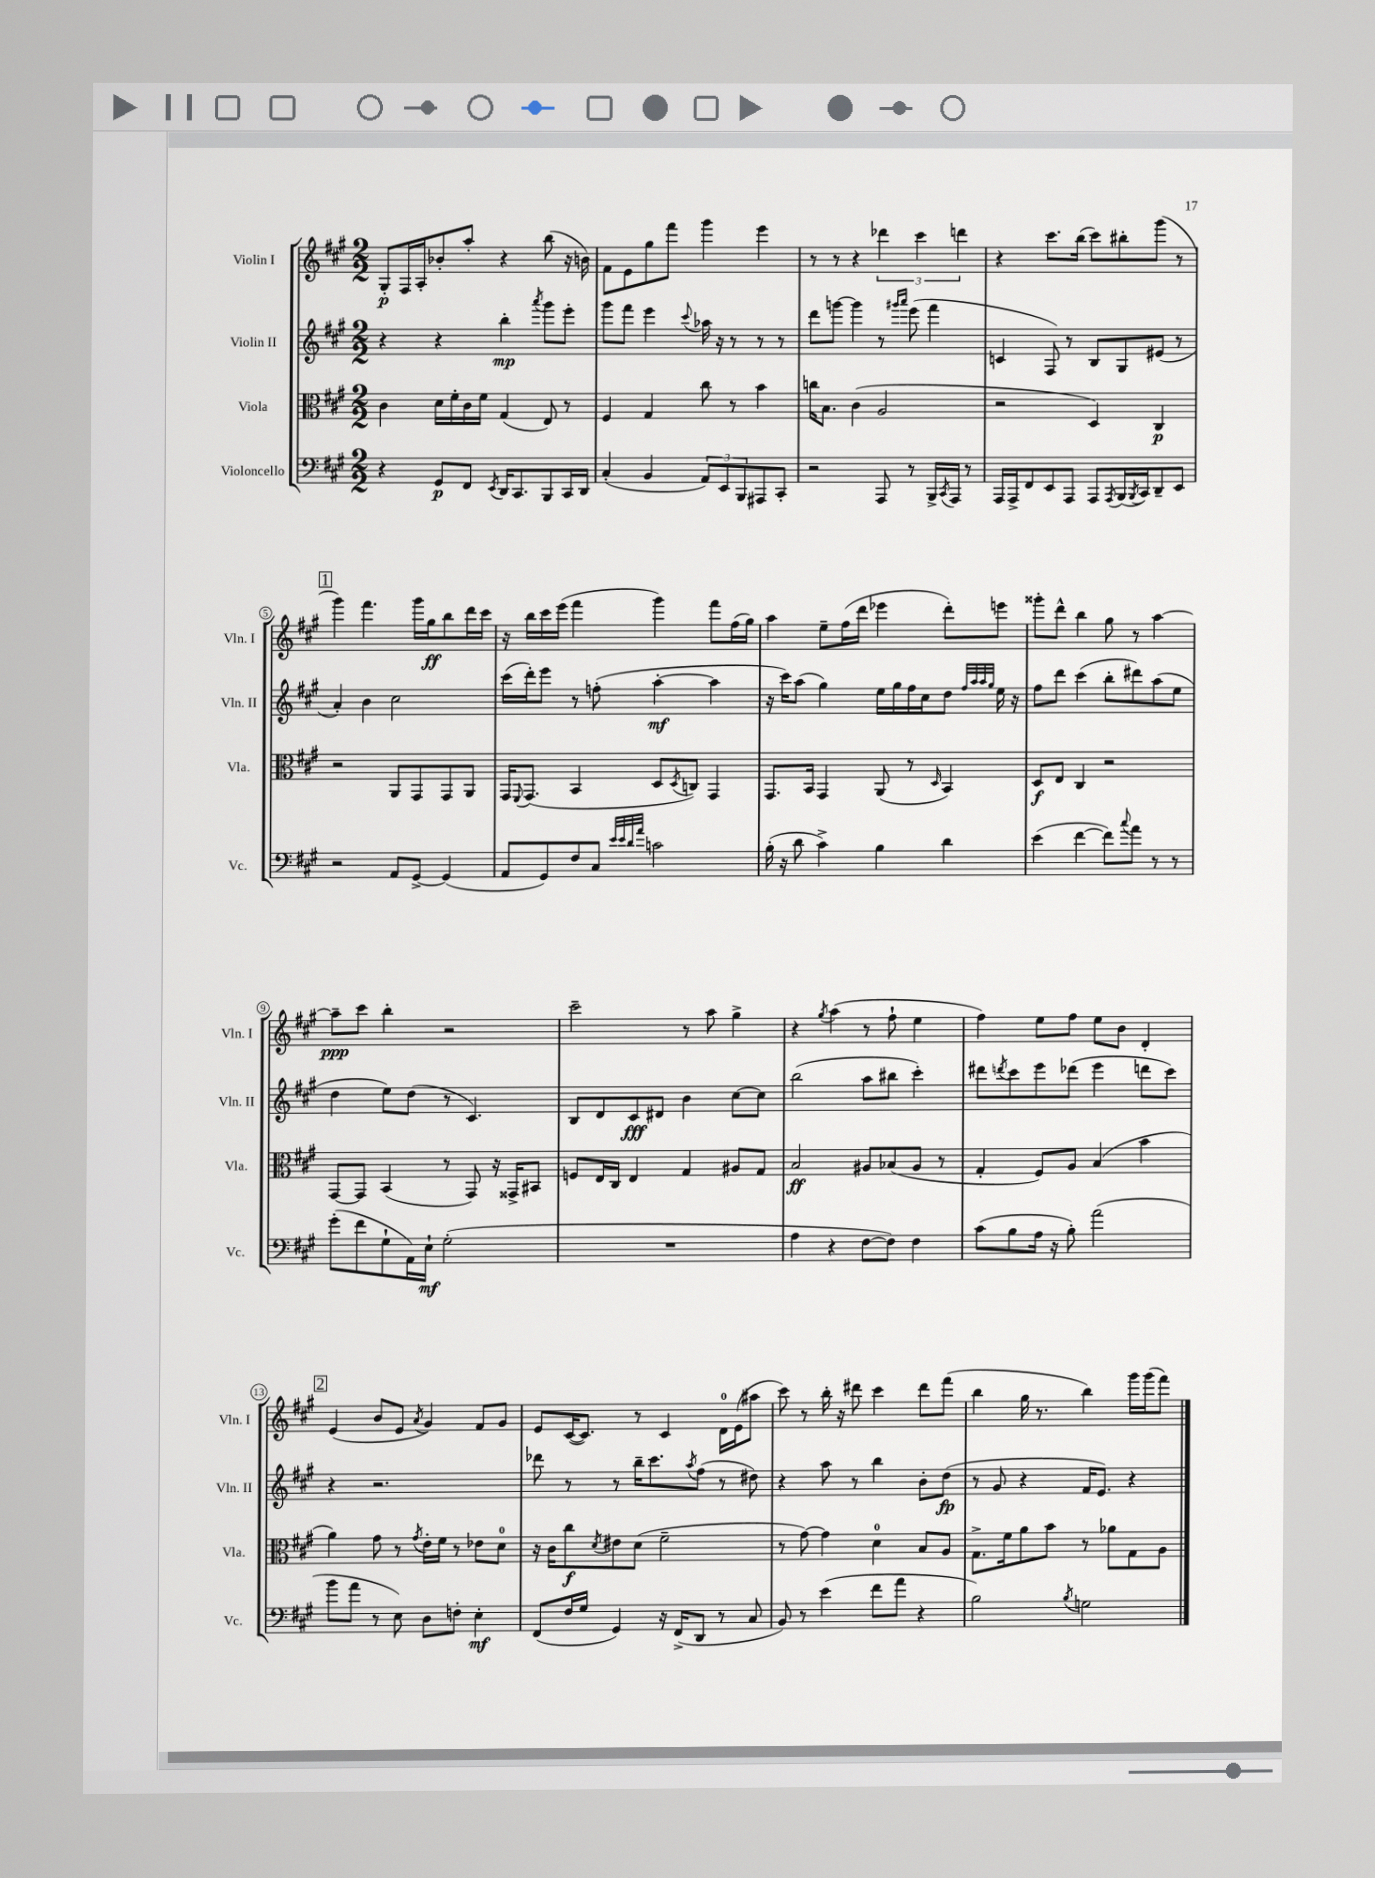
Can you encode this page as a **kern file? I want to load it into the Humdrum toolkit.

**kern	**dynam	**kern	**dynam	**kern	**dynam	**kern	**dynam
*part4	*part4	*part3	*part3	*part2	*part2	*part1	*part1
*staff4	*staff4	*staff3	*staff3	*staff2	*staff2	*staff1	*staff1
*I"Violoncello	*	*I"Viola	*	*I"Violin II	*	*I"Violin I	*
*I'Vc.	*	*I'Vla.	*	*I'Vln. II	*	*I'Vln. I	*
*clefF4	*	*clefC3	*	*clefG2	*	*clefG2	*
*k[f#c#g#]	*	*k[f#c#g#]	*	*k[f#c#g#]	*	*k[f#c#g#]	*
*M2/2	*	*M2/2	*	*M2/2	*	*M2/2	*
=1	=1	=1	=1	=1	=1	=1	=1
4r	.	4c#\	.	4r	.	8G#'/L	p
.	.	.	.	.	.	16F#/L	.
.	.	.	.	.	.	16A'/J	.
8GG#/L	p	16d\LL	.	4r	.	8b-X'/	.
.	.	16f#'\	.	.	.	.	.
8FF#/J	.	16c#\	.	.	.	8aa'/J	.
.	.	16f#\JJ	.	.	.	.	.
8qEE/	.	.	.	.	.	.	.
16DD/KL	.	(4G#/	.	4bb'\	mp	4r	.
8.CC#/	.	.	.	.	.	.	.
.	.	.	.	8qaaa/	.	.	.
8BBB/	.	8E/)	.	8ggg#\L	.	(8bb\	.
16CC#/L	.	8r	.	8eee'\J	.	16r	.
16DD/JJ	.	.	.	.	.	16bn\)	.
=2	=2	=2	=2	=2	=2	=2	=2
(4C#'/	.	4F#/	.	8ggg#\L	.	8f#\L	.
.	.	.	.	8fff#\J	.	8e\	.
4BB/	.	4G#/	.	4eee\	.	8gg#\	.
.	.	.	.	.	.	8fff#\J	.
.	.	.	.	8qqccc#/	.	.	.
12AA/L)	.	8cc#\	.	16aa-X\	.	4ggg#\	.
.	.	.	.	16r	.	.	.
12EE/	.	.	.	.	.	.	.
.	.	8r	.	8r	.	.	.
12BBB/	.	.	.	.	.	.	.
8AAA#X/	.	4b\	.	8r	.	4eee\	.
8CC#'/J	.	.	.	8r	.	.	.
=3	=3	=3	=3	=3	=3	=3	=3
2r	.	16ccn\KL	.	8ddd\L	.	8r	.
.	.	8.B\J	.	.	.	.	.
.	.	.	.	[8gggn\J	.	8r	.
.	.	(4c#\	.	4ggg\]	.	4r	.
8AAA/	.	2A/	.	8r	.	6ddd-X\	.
.	.	.	.	16qqggg#X/LL	.	.	.
.	.	.	.	16qqaaa/JJ	.	.	.
8r	.	.	.	(8eee\	.	.	.
.	.	.	.	.	.	6ccc#\	.
16BBB^/LL	.	.	.	4fff#\	.	.	.
8qCC#/	.	.	.	.	.	.	.
16AAA/JJ	.	.	.	.	.	.	.
.	.	.	.	.	.	6dddn\	.
8r	.	.	.	.	.	.	.
=4	=4	=4	=4	=4	=4	=4	=4
16AAA/LL	.	2r	.	4cn/	.	4r	.
16AAA^/J	.	.	.	.	.	.	.
8FF#/	.	.	.	.	.	.	.
8EE/	.	.	.	8F#/)	.	8.ccc#\L	.
8AAA/J	.	.	.	8r	.	.	.
.	.	.	.	.	.	(16bb\Jk	.
8AAA/L	.	4D/)	.	8B/L	.	8ccc#\L)	.
8qAAA/	.	.	.	.	.	.	.
(16BBB/L	.	.	.	8G#/	.	8bb#X'\	.
8qBBB/	.	.	.	.	.	.	.
16CC#/J)	.	.	.	.	.	.	.
8DD~/	.	4C#/	p	(8e#X/J	.	(8ggg#\J	.
8EE/J	.	.	.	8r	.	8r	.
!!LO:LB:g=z
!!LO:REH:place=s1:t=1
=5	=5	=5	=5	=5	=5	=5	=5
2r	.	2r	.	4a'/)	.	4ggg#\)	.
.	.	.	.	4b\	.	4.fff#\	.
8AA/L	.	8AA/L	.	2cc#\	.	.	.
[8GG#^/J	.	8GG#/	.	.	.	16ggg#\LL	.
.	.	.	.	.	.	16gg#\J	ff
(4GG#/]	.	8GG#/	.	.	.	8bb\	.
.	.	8AA/J	.	.	.	16ddd\L	.
.	.	.	.	.	.	16ccc#\JJ	.
=6	=6	=6	=6	=6	=6	=6	=6
8AA/L	.	16GG#/KL	.	(16ccc#\LL	.	16r	.
.	.	8qqFF#/	.	.	.	.	.
.	.	(8.GG#/J	.	16ddd'\J)	.	16bb\LL	.
8GG#/)	.	.	.	8eee\J	.	16ccc#\	.
.	.	.	.	.	.	(16eee\JJ	.
8F#/	.	4BB/	.	8r	.	4fff#\	.
8C#/J	.	.	.	(8ffn'\	.	.	.
32qqe/LLL	.	.	.	.	.	.	.
32qqe/	.	.	.	.	.	.	.
32qqd/	.	.	.	.	.	.	.
32qqa/JJJ	.	.	.	.	.	.	.
2cn\	.	8D/L	.	[4aa'\	mf	4ggg#\)	.
.	.	8qD/	.	.	.	.	.
.	.	8Cn/J)	.	.	.	.	.
.	.	4GG#/	.	4aa\]	.	8fff#\L	.
.	.	.	.	.	.	(16ff#\L	.
.	.	.	.	.	.	16gg#\JJ)	.
=7	=7	=7	=7	=7	=7	=7	=7
(16B'\	.	8.GG#/L	.	16r	.	4aa\	.
16r	.	.	.	16ccc#\KL)	.	.	.
8d\	.	.	.	(8aa\J	.	.	.
.	.	16BB/Jk	.	.	.	.	.
4c#^\)	.	4GG#/	.	4gg#\)	.	8ee~\L	.
.	.	.	.	.	.	(16ff#\L	.
.	.	.	.	.	.	16ddd\JJ	.
4B\	.	(8AA/	.	16ee\LL	.	4eee-X\	.
.	.	.	.	16gg#\	.	.	.
.	.	8r	.	16ff#\	.	.	.
.	.	.	.	16cc#\J	.	.	.
.	.	16qqD/	.	.	.	.	.
4d\	.	4BB/)	.	8dd\J	.	8ddd'\L)	.
.	.	.	.	32qqff#/LLL	.	.	.
.	.	.	.	32qqaa/	.	.	.
.	.	.	.	32qqaa/	.	.	.
.	.	.	.	32qqgg#/JJJ	.	.	.
.	.	.	.	16ee\	.	8eeen\J	.
.	.	.	.	16r	.	.	.
=8	=8	=8	=8	=8	=8	=8	=8
(4e\	.	8D/L	f	8ff#\L	.	8ggg##X'\L	.
.	.	8E/J	.	8ddd\J	.	8ddd^^\J	.
[4f#\	.	4C#/	.	(4ccc#\	.	4bb\	.
8f#\L])	.	2r	.	8bb'\L	.	8gg#\	.
8qqcc#/	.	.	.	.	.	.	.
8a\J	.	.	.	8ddd#X\)	.	8r	.
8r	.	.	.	(8aa\	.	[4aa\	.
8r	.	.	.	8ee\J	.	.	.
!!LO:LB:g=z
=9	=9	=9	=9	=9	=9	=9	=9
(8g#'\L	.	[8GG#/L	.	4dd\	.	8aa~\L]	ppp
8f#\	.	8GG#/J]	.	.	.	8ccc#\J	.
8G#`\	.	(4BB/	.	8ee\L)	.	4bb'\	.
16AA\L)	.	.	.	(8dd\J	.	.	.
16E`\JJ	mf	.	.	.	.	.	.
(2G#'\	.	8r	.	8r	.	2r	.
.	.	8GG#/)	.	4.c#/)	.	.	.
.	.	16r	.	.	.	.	.
.	.	16GG##X^/KL	.	.	.	.	.
.	.	8BB#X/J	.	.	.	.	.
=10	=10	=10	=10	=10	=10	=10	=10
1r	.	8Fn/L	.	8B/L	.	2ccc#~\	.
.	.	16E/L	.	8d/	.	.	.
.	.	16C#/JJ	.	.	.	.	.
.	.	4E/	.	8c#/	fff	.	.
.	.	.	.	8d#X/J	.	.	.
.	.	4G#/	.	4b\	.	8r	.
.	.	.	.	.	.	8aa\	.
.	.	8A#X/L	.	[8cc#\L	.	4gg#^\	.
.	.	8G#/J	.	8cc#\J]	.	.	.
=11	=11	=11	=11	=11	=11	=11	=11
4A\	.	2B/	ff	(2bb\	.	4r	.
.	.	.	.	.	.	8qgg#/	.
4r	.	.	.	.	.	(4aa\	.
[8F#\L	.	8A#X/L	.	8aa\L	.	8r	.
8F#\J])	.	(8B-X/	.	8bb#X\J	.	8ff#`\	.
4F#\	.	8A#/J	.	4ccc#'\)	.	4ee\	.
.	.	8r	.	.	.	.	.
=12	=12	=12	=12	=12	=12	=12	=12
(8c#\L	.	4G#'/	.	8ddd#X\L	.	4ff#\)	.
.	.	.	.	8qdddn/	.	.	.
8B\	.	.	.	8ccc#\	.	.	.
16A\Jk	.	8F#/L)	.	8eee\	.	8ee\L	.
16r	.	.	.	.	.	.	.
8B'\)	.	8A/J	.	(8ddd-X\J	.	8ff#\J	.
(2a\	.	(4B/	.	4eee\	.	8ee\L	.
.	.	.	.	.	.	8b\J	.
.	.	4b\	.	8dddn\L	.	4d'/	.
.	.	.	.	8ccc#\J)	.	.	.
!!LO:LB:g=z
!!LO:REH:place=s1:t=2
=13	=13	=13	=13	=13	=13	=13	=13
8b\L	.	4a\)	.	4r	.	(4e/	.
8a\J	.	.	.	.	.	.	.
8r	.	8g#\	.	2.r	.	8b/L	.
8E\)	.	8r	.	.	.	8e/J	.
.	.	8qg#/	.	.	.	8qa/	.
8D\L	.	16e'\LL	.	.	.	4g#/)	.
.	.	16f#\JJ	.	.	.	.	.
8Fn'\J	.	8r	.	.	.	.	.
4E'\	mf	8e-X\L	.	.	.	8f#/L	.
.	.	8d\J	.	.	.	8g#/J	.
=14	=14	=14	=14	=14	=14	=14	=14
(8FF#/L	.	16r	.	8ddd-X\	.	8e/L	.
.	.	16c#\KL	.	.	.	.	.
16F#/L	.	8cc#\	f	8r	.	([16c#/K	.
16G#/JJ	.	.	.	.	.	8.c#/J])	.
.	.	8qd/	.	.	.	.	.
4GG#/)	.	8e#X\	.	8r	.	.	.
.	.	(8d\J	.	16bb~\KL	.	8r	.
.	.	.	.	8.ccc#\	.	.	.
16r	.	2f#~\	.	.	.	4c#/	.
(16FF#^/KL	.	.	.	.	.	.	.
.	.	.	.	8qaa/	.	.	.
8DD/J	.	.	.	(8ff#\J	.	.	.
8r	.	.	.	8r	.	16d\LL	.
.	.	.	.	.	.	(16e\J	.
8C#/	.	.	.	8dd#X\)	.	8aa#X\J	.
=15	=15	=15	=15	=15	=15	=15	=15
8BB/)	.	8r	.	4r	.	8ccc#\)	.
8r	.	[8g#\)	.	.	.	8r	.
(4e\	.	4g#\]	.	8aa\	.	16bb'\	.
.	.	.	.	.	.	16r	.
.	.	.	.	8r	.	8ddd#X\	.
8f#\L	.	4d\	.	4bb\	.	4ccc#\	.
8a\J	.	.	.	.	.	.	.
4r	.	8B/L	.	8b'\L	.	8ddd#\L	.
.	.	8A/J	.	(8dd\J	fp	(8fff#\J	.
=16	=16	=16	=16	=16	=16	=16	=16
2B\)	.	8.G#^\L	.	8r	.	4bb\	.
.	.	.	.	8g#/	.	.	.
.	.	16f#\k	.	.	.	.	.
.	.	8a\	.	4r	.	16gg#\	.
.	.	.	.	.	.	8.r	.
.	.	8b\J	.	.	.	.	.
8qB/	.	.	.	.	.	.	.
2Gn\	.	8r	.	16f#/KL	.	4bb\)	.
.	.	.	.	8.e/J)	.	.	.
.	.	8a-X\L	.	.	.	.	.
.	.	8G#\	.	4r	.	16ggg#\LL	.
.	.	.	.	.	.	(16ggg#\J	.
.	.	8A\J	.	.	.	8fff#\J)	.
==	==	==	==	==	==	==	==
*-	*-	*-	*-	*-	*-	*-	*-
